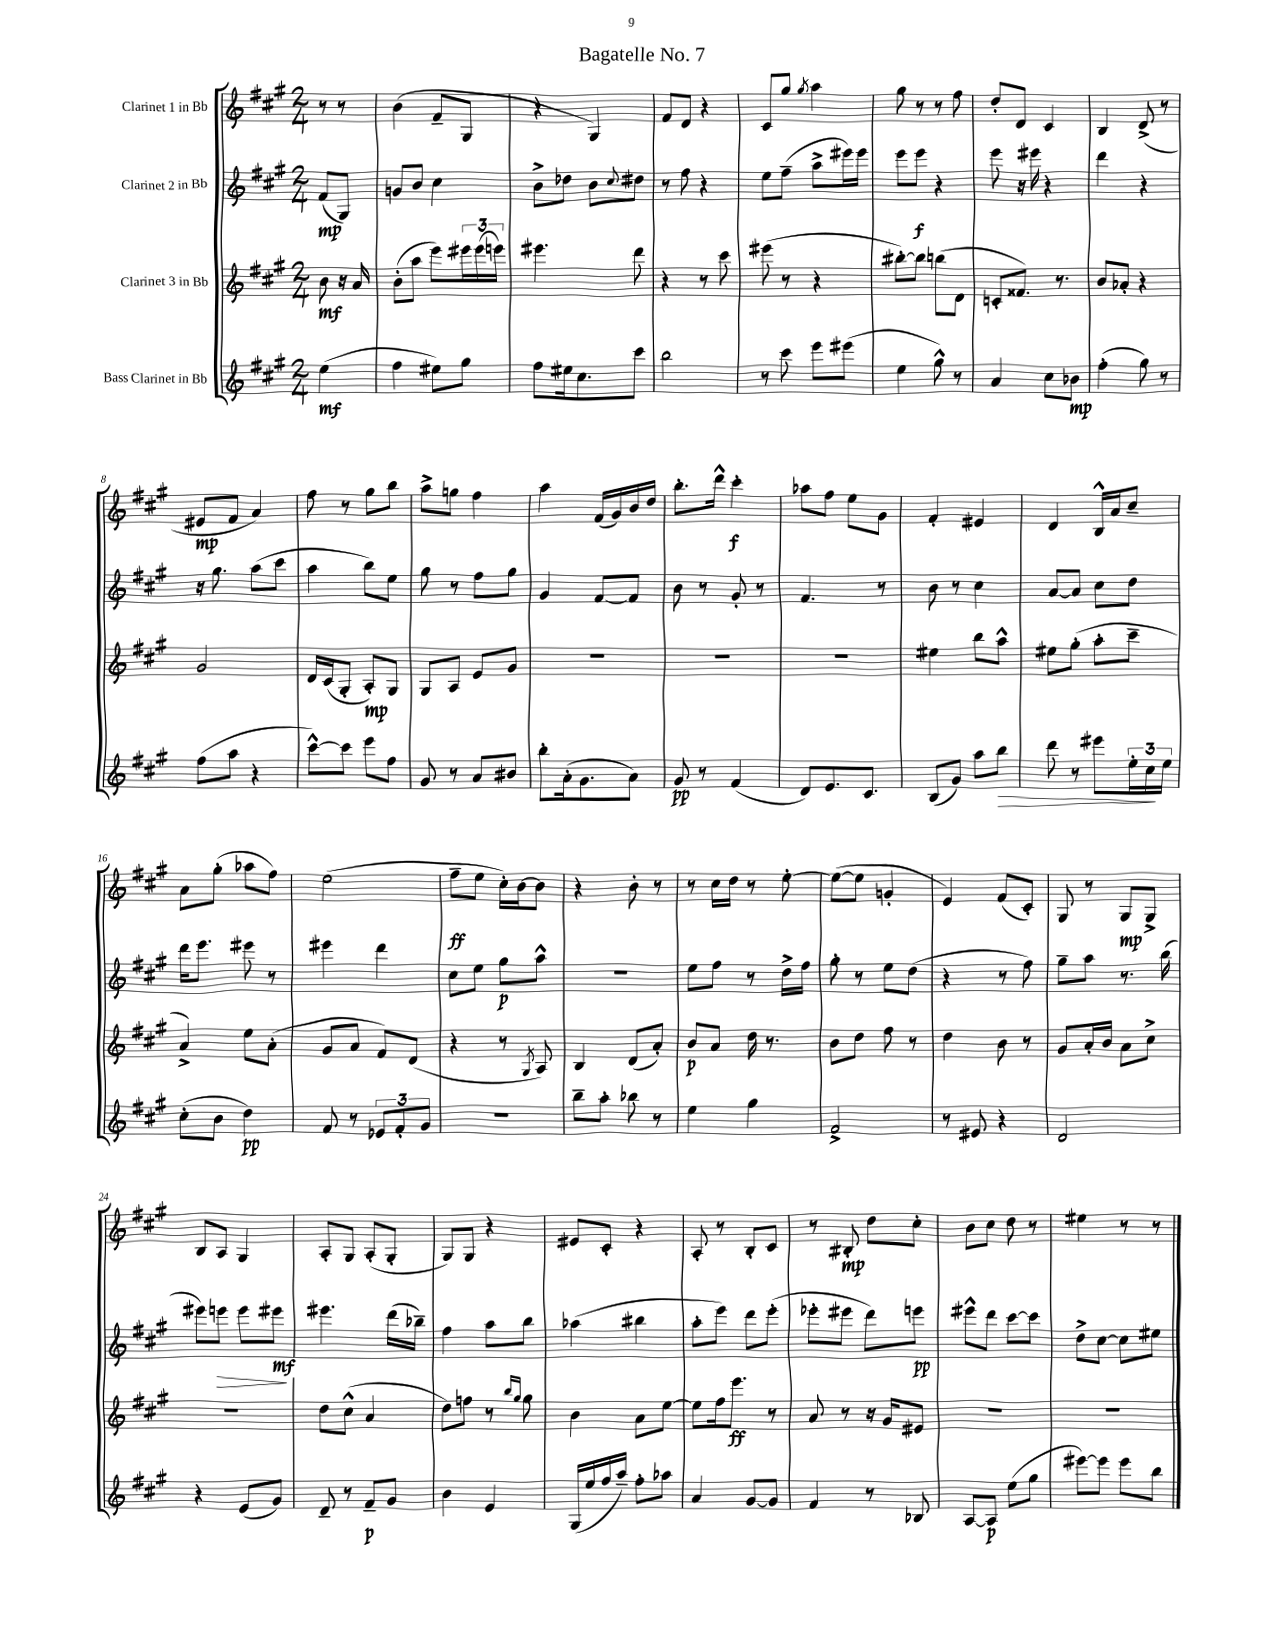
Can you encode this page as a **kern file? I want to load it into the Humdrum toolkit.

**kern	**dynam	**kern	**dynam	**kern	**dynam	**kern	**dynam
*part4	*part4	*part3	*part3	*part2	*part2	*part1	*part1
*staff4	*staff4	*staff3	*staff3	*staff2	*staff2	*staff1	*staff1
*I"Bass Clarinet in Bb	*	*I"Clarinet 3 in Bb	*	*I"Clarinet 2 in Bb	*	*I"Clarinet 1 in Bb	*
*clefG2	*	*clefG2	*	*clefG2	*	*clefG2	*
*k[f#c#g#]	*	*k[f#c#g#]	*	*k[f#c#g#]	*	*k[f#c#g#]	*
*M2/4	*	*M2/4	*	*M2/4	*	*M2/4	*
=	=	=	=	=	=	=	=
(4ee\	mf	8b\	mf	(8f#/L	mp	8r	.
.	.	16r	.	8G#/J)	.	8r	.
.	.	16a/	.	.	.	.	.
=1	=1	=1	=1	=1	=1	=1	=1
4ff#\	.	(8b'\L	.	8gn/L	.	(4b\	.
.	.	8aa\J	.	8b/J	.	.	.
8ee#X\L)	.	8eee\L)	.	4cc#\	.	8f#~/L	.
8gg#\J	.	24eee#X\L	.	.	.	8G#/J	.
.	.	(24eee#\	.	.	.	.	.
.	.	24eeen\JJ)	.	.	.	.	.
=2	=2	=2	=2	=2	=2	=2	=2
8ff#\L	.	4.eee#X\	.	8b^\L	.	4r	.
16ee#X\k	.	.	.	8dd-X\J	.	.	.
8.cc#\	.	.	.	.	.	.	.
.	.	.	.	8b\L	.	4G#/)	.
.	.	.	.	8qqcc#/	.	.	.
8ccc#\J	.	8ddd\	.	8dd#X\J	.	.	.
=3	=3	=3	=3	=3	=3	=3	=3
2bb\	.	4r	.	8r	.	8f#/L	.
.	.	.	.	8ff#\	.	8d/J	.
.	.	8r	.	4r	.	4r	.
.	.	8ccc#\	.	.	.	.	.
=4	=4	=4	=4	=4	=4	=4	=4
8r	.	(8eee#X\	.	8ee\L	.	8c#/L	.
8ccc#\	.	8r	.	(8ff#~\J	.	8gg#/J	.
.	.	.	.	.	.	8qgg#/	.
8eee\L	.	4r	.	8aa^\L	.	4aa\	.
(8eee#X\J	.	.	.	16eee#X\L)	.	.	.
.	.	.	.	16eee#\JJ	.	.	.
=5	=5	=5	=5	=5	=5	=5	=5
4ee\	.	[8bb#X'\L)	.	8eee\L	.	8gg#\	.
.	.	8bb#\J]	.	8eee\J	f	8r	.
8gg#^^\)	.	(8bbn\L	.	4r	.	8r	.
8r	.	8d\J	.	.	.	8ff#\	.
=6	=6	=6	=6	=6	=6	=6	=6
4a/	.	8cn'/L	.	8eee\	.	8dd'/L	.
.	.	8.f##X/J)	.	16r	.	8d/J	.
.	.	.	.	16eee#X\	.	.	.
8cc#\L	.	.	.	4r	.	4c#/	.
.	.	8.r	.	.	.	.	.
8b-X\J	mp	.	.	.	.	.	.
=7	=7	=7	=7	=7	=7	=7	=7
(4ff#'\	.	8b/L	.	4ddd\	.	4B/	.
.	.	8a-X'/J	.	.	.	.	.
8gg#\)	.	4r	.	4r	.	(8d^/	.
8r	.	.	.	.	.	8r	.
!!LO:LB:g=z
=8	=8	=8	=8	=8	=8	=8	=8
(8ff#\L	.	2g#/	.	16r	.	8e#X/L	mp
.	.	.	.	8.gg#\	.	.	.
8aa\J	.	.	.	.	.	8f#/J	.
4r	.	.	.	(8aa\L	.	4a/)	.
.	.	.	.	8ccc#\J	.	.	.
=9	=9	=9	=9	=9	=9	=9	=9
[8ccc#^^\L)	.	16d/LL	.	4aa\	.	8ff#\	.
.	.	(16c#/J	.	.	.	.	.
8ccc#\J]	.	8G#'/J	.	.	.	8r	.
8eee\L	.	8A'/L)	mp	8bb\L)	.	8gg#\L	.
8ff#\J	.	8G#/J	.	8ee\J	.	8bb\J	.
=10	=10	=10	=10	=10	=10	=10	=10
8g#/	.	8G#/L	.	8gg#\	.	8aa^\L	.
8r	.	8A/J	.	8r	.	8ggn\J	.
8a/L	.	8e/L	.	8ff#\L	.	4ff#\	.
8b#X/J	.	8g#/J	.	8gg#\J	.	.	.
=11	=11	=11	=11	=11	=11	=11	=11
8bb'\L	.	2r	.	4g#/	.	4aa\	.
(16a'\k	.	.	.	.	.	.	.
8.g#\	.	.	.	.	.	.	.
.	.	.	.	[8f#/L	.	(16f#/LL	.
.	.	.	.	.	.	16g#/)	.
8a\J)	.	.	.	8f#/J]	.	16b/	.
.	.	.	.	.	.	16dd/JJ	.
=12	=12	=12	=12	=12	=12	=12	=12
8g#/	pp	2r	.	8b\	.	8.bb'\L	.
8r	.	.	.	8r	.	.	.
.	.	.	.	.	.	16ddd^^\Jk	.
(4f#/	.	.	.	8g#'/	.	4ccc#'\	f
.	.	.	.	8r	.	.	.
=13	=13	=13	=13	=13	=13	=13	=13
8d/L)	.	2r	.	4.f#/	.	8aa-X\L	.
8.e/	.	.	.	.	.	8ff#\J	.
.	.	.	.	.	.	8ee\L	.
8.c#/J	.	.	.	.	.	.	.
.	.	.	.	8r	.	8g#\J	.
=14	=14	=14	=14	=14	=14	=14	=14
(8B/L	.	4ee#X\	.	8b\	.	4f#'/	.
8g#/J)	.	.	.	8r	.	.	.
8aa\L	.	8bb\L	.	4cc#\	.	4e#X/	.
!	!LO:HP:b	!	!	!	!	!	!
8bb\J	>	8aa^^\J	.	.	.	.	.
=15	=15	=15	=15	=15	=15	=15	=15
8ddd\	.	8ee#X\L	.	[8a/L	.	4d/	.
8r	.	(8gg#'\J	.	8a/J]	.	.	.
8eee#X\L	.	8aa'\L	.	8cc#\L	.	16B^^/LL	.
.	.	.	.	.	.	16a/J	.
24ee'\L	.	8ccc#~\J	.	8dd\J	.	8cc#~/J	.
24cc#\	.	.	.	.	.	.	.
24ee\JJ	]	.	.	.	.	.	.
!!LO:LB:g=z
=16	=16	=16	=16	=16	=16	=16	=16
(8cc#'\L	.	4a^/)	.	16ddd\KL	.	8a\L	.
.	.	.	.	8.eee\J	.	.	.
8b\J	.	.	.	.	.	(8gg#'\J	.
4dd\)	pp	8ee\L	.	8eee#X\	.	8aa-X\L	.
.	.	(8a'\J	.	8r	.	8ff#\J)	.
=17	=17	=17	=17	=17	=17	=17	=17
8f#/	.	8g#/L	.	4eee#X\	.	(2ee\	.
8r	.	8a/J	.	.	.	.	.
12e-X/L	.	8f#/L)	.	4ddd\	.	.	.
12f#'/	.	.	.	.	.	.	.
.	.	(8d/J	.	.	.	.	.
12g#/J	.	.	.	.	.	.	.
=18	=18	=18	=18	=18	=18	=18	=18
2r	.	4r	.	8cc#\L	.	8ff#~\L	ff
.	.	.	.	8ee\J	.	8ee\J	.
.	.	8r	.	8gg#\L	p	16cc#'\LL)	.
.	.	.	.	.	.	[16b\J	.
.	.	8qG#/	.	.	.	.	.
.	.	8A/)	.	8aa^^\J	.	8b\J]	.
=19	=19	=19	=19	=19	=19	=19	=19
8bb~\L	.	4B/	.	2r	.	4r	.
8aa'\J	.	.	.	.	.	.	.
8bb-X\	.	(8d/L	.	.	.	8b'\	.
8r	.	8a'/J)	.	.	.	8r	.
=20	=20	=20	=20	=20	=20	=20	=20
4ee\	.	8b/L	p	8ee\L	.	8r	.
.	.	8a/J	.	8ff#\J	.	16cc#\LL	.
.	.	.	.	.	.	16dd\JJ	.
4gg#\	.	16dd\	.	8r	.	8r	.
.	.	8.r	.	.	.	.	.
.	.	.	.	16dd^\LL	.	[8ee'\	.
.	.	.	.	16ff#\JJ	.	.	.
=21	=21	=21	=21	=21	=21	=21	=21
2f#^/	.	8b\L	.	8gg#'\	.	(8ee\L_	.
.	.	8dd\J	.	8r	.	8ee\J]	.
.	.	8ff#\	.	8ee\L	.	4gn'/	.
.	.	8r	.	(8dd\J	.	.	.
=22	=22	=22	=22	=22	=22	=22	=22
8r	.	4dd\	.	4r	.	4e/)	.
8e#X/	.	.	.	.	.	.	.
4r	.	8b\	.	8r	.	(8f#/L	.
.	.	8r	.	8ff#\)	.	8c#'/J)	.
=23	=23	=23	=23	=23	=23	=23	=23
2d/	.	8g#/L	.	8gg#~\L	.	8G#/	.
.	.	16a'/L	.	8aa\J	.	8r	.
.	.	16b/JJ	.	.	.	.	.
.	.	8a\L	.	8.r	.	8G#/L	mp
.	.	8cc#^\J	.	.	.	8G#^/J	.
.	.	.	.	(16bb\	.	.	.
!!LO:LB:g=z
=24	=24	=24	=24	=24	=24	=24	=24
4r	.	2r	.	8eee#X\L)	.	8B/L	.
!	!	!	!	!	!LO:HP:b	!	!
.	.	.	.	8eeen\J	>	8A/J	.
(8e/L	.	.	.	8eee\L	.	4G#/	.
8g#/J)	.	.	.	8eee#X\J	mf	.	.
.	.	.	.	.	]	.	.
=25	=25	=25	=25	=25	=25	=25	=25
8d~/	.	8dd\L	.	4.eee#X\	.	8A'/L	.
8r	.	(8cc#^^\J	.	.	.	8G#/J	.
8f#~/L	p	4a/	.	.	.	(8A'/L	.
8g#/J	.	.	.	(16ddd\LL	.	8G#'/J	.
.	.	.	.	16bb-X~\JJ)	.	.	.
=26	=26	=26	=26	=26	=26	=26	=26
4b\	.	8dd\L)	.	4ff#\	.	8G#/L)	.
.	.	8ffn\J	.	.	.	8G#/J	.
4e/	.	8r	.	8aa\L	.	4r	.
.	.	16qqbb/LL	.	.	.	.	.
.	.	16qqgg#/JJ	.	.	.	.	.
.	.	8gg#\	.	8bb\J	.	.	.
=27	=27	=27	=27	=27	=27	=27	=27
(16G#/LL	.	4b\	.	(4aa-X\	.	8e#X/L	.
16ee/	.	.	.	.	.	.	.
16ff#/	.	.	.	.	.	8c#'/J	.
16aa~/JJ)	.	.	.	.	.	.	.
8ff#'\L	.	8a\L	.	4bb#X\	.	4r	.
8aa-X\J	.	[8ee\J	.	.	.	.	.
=28	=28	=28	=28	=28	=28	=28	=28
4a/	.	8ee\L]	.	8aa'\L	.	8A'/	.
.	.	16ff#\k	.	8eee\J)	.	8r	.
.	.	8.eee\J	ff	.	.	.	.
[8g#/L	.	.	.	8ddd\L	.	8B'/L	.
8g#/J]	.	8r	.	(8eee'\J	.	8c#/J	.
=29	=29	=29	=29	=29	=29	=29	=29
4f#/	.	8a/	.	8eee-X'\L	.	8r	.
.	.	8r	.	8eee#X\J	.	8B#X'/	mp
8r	.	16r	.	8ddd\L)	.	8dd\L	.
.	.	16g#/KL	.	.	.	.	.
8B-X/	.	8e#X/J	.	8eeen\J	pp	8cc#'\J	.
=30	=30	=30	=30	=30	=30	=30	=30
[8A/L	.	2r	.	8eee#X^^\L	.	8b\L	.
8A/J]	p	.	.	8ddd\J	.	8cc#\J	.
(8ee\L	.	.	.	[8ccc#\L	.	8dd\	.
8gg#\J	.	.	.	8ccc#\J]	.	8r	.
=31	=31	=31	=31	=31	=31	=31	=31
[8eee#X\L)	.	2r	.	8dd^\L	.	4ee#X\	.
8eee#\J]	.	.	.	[8cc#\J	.	.	.
8eee#\L	.	.	.	8cc#\L]	.	8r	.
8bb\J	.	.	.	8ee#X\J	.	8r	.
==	==	==	==	==	==	==	==
*-	*-	*-	*-	*-	*-	*-	*-
